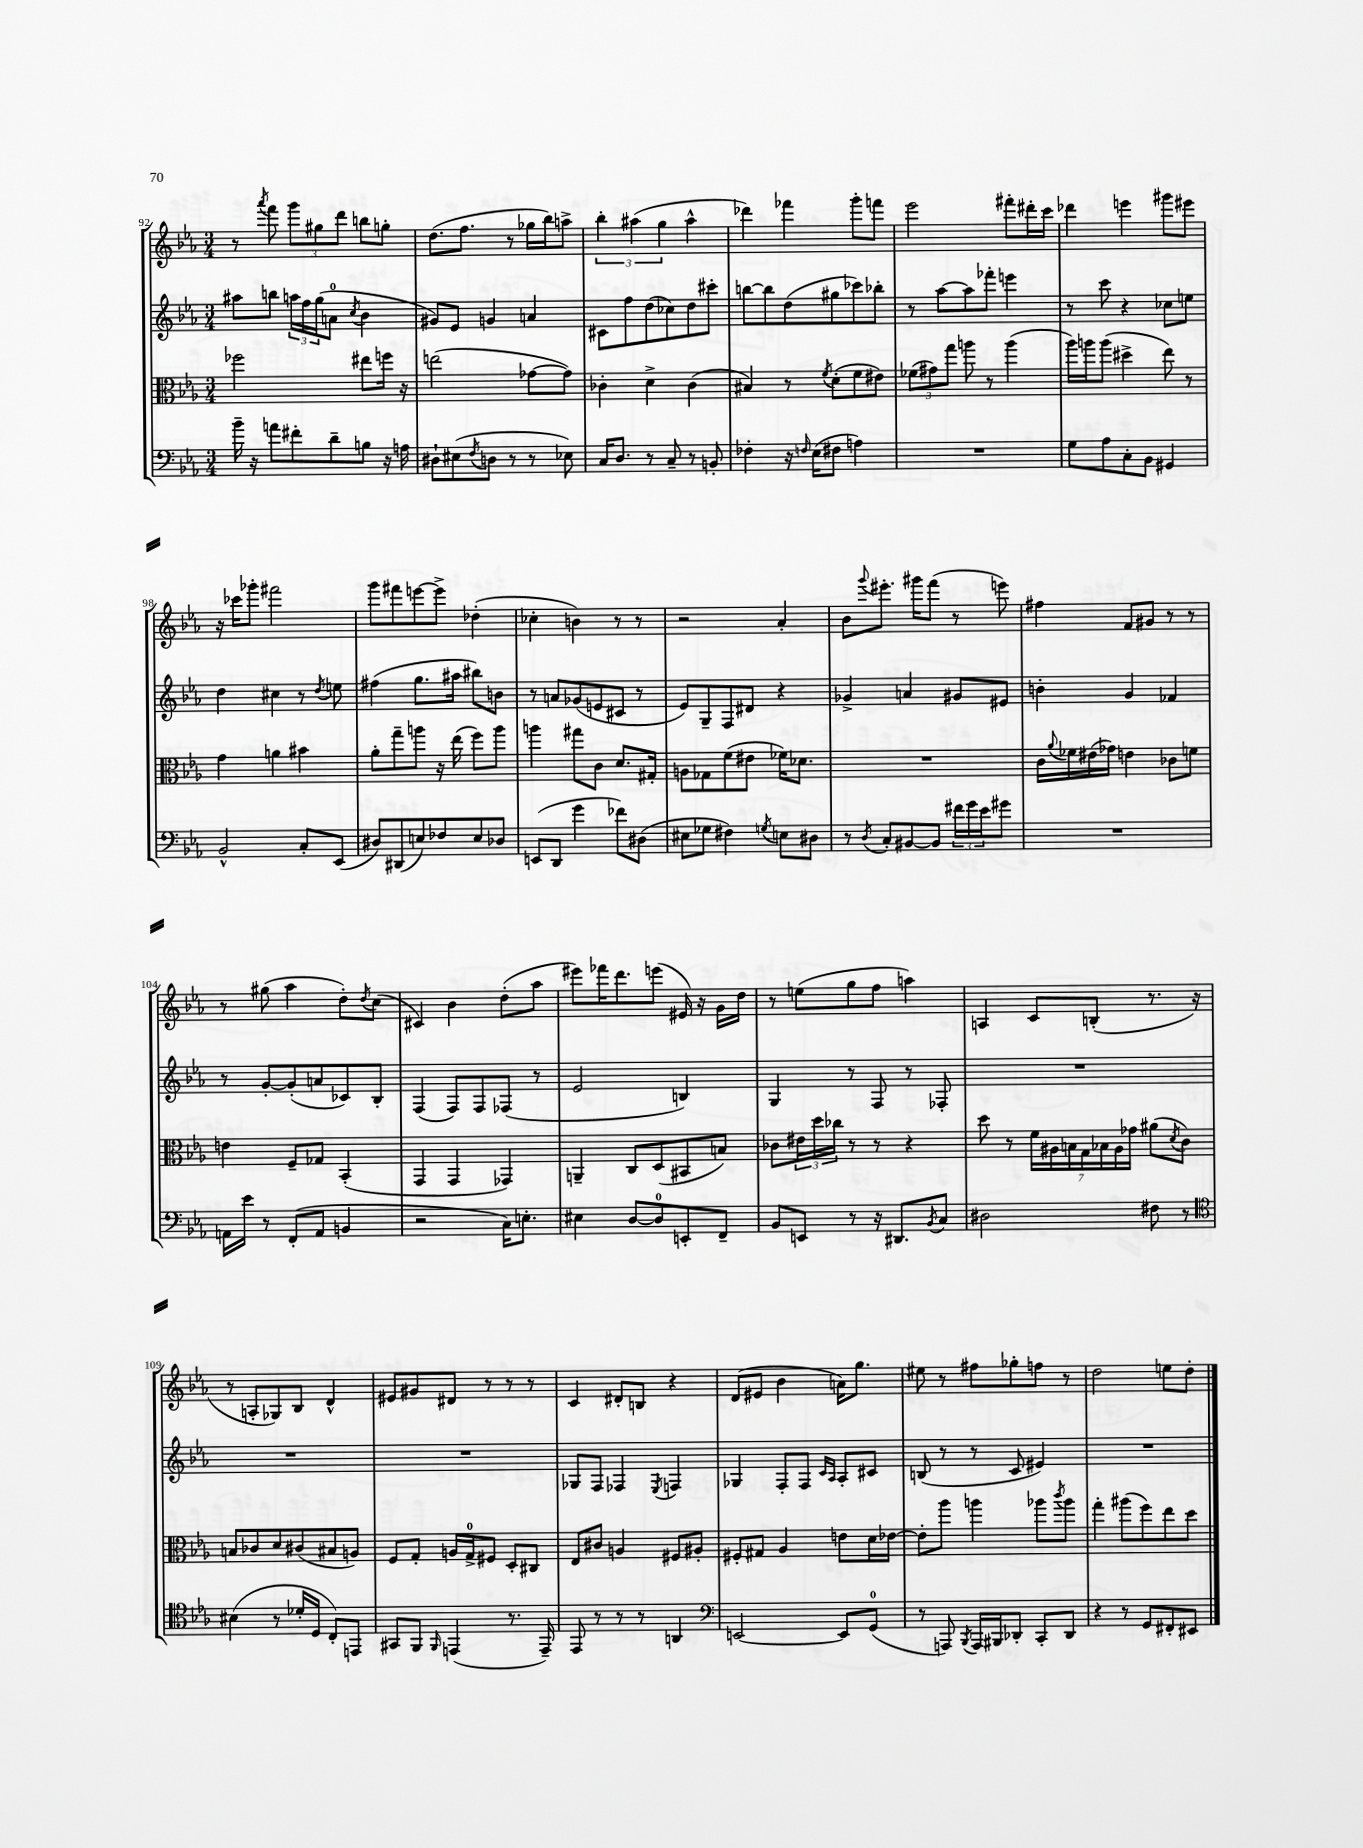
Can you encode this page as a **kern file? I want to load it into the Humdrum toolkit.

**kern	**kern	**kern	**kern
*part4	*part3	*part2	*part1
*staff4	*staff3	*staff2	*staff1
*clefF4	*clefC3	*clefG2	*clefG2
*k[b-e-a-]	*k[b-e-a-]	*k[b-e-a-]	*k[b-e-a-]
*M3/4	*M3/4	*M3/4	*M3/4
=92	=92	=92	=92
16b-~\	2ff-X\	8aa#X\L	8r
16r	.	.	.
.	.	.	8qaaa-/
8an\L	.	8bbn\J	8fff\
8f#X'\	.	24aan\LL	12ggg\L
.	.	24ff\	.
.	.	(24gg\J	12gg#X\
8d~\	.	8an\J	.
.	.	.	12ddd\J
.	.	8qcc/	.
8Bn\J	8ee#X\L	4b-\	8bbn\L
16r	16ffn\Jk	.	8ggn'\J
16An\	16r	.	.
=93	=93	=93	=93
8D#X`\L	(2een\	8g#X/L)	(8.dd\L
(8E#X\	.	8e-/J	.
.	.	.	8.ff\J
8qF/	.	.	.
8Dn\J	.	4gn/	.
8r	.	.	8r
8r	[8g-X\L	4an/	16gg-X\LL
.	.	.	16bb-\J)
8E-X\)	8g-\J])	.	8aan^\J
=94	=94	=94	=94
16C/KL	4c-X'\	8c#X\L	6bb-'\
8.D/J	.	.	.
.	.	8ff\	.
.	.	.	(6aa#X\
8r	4d^\	(8dd\	.
.	.	.	6gg\
8C~/	.	8cc-X\)	.
8r	(4c-\	8dd\	4aa#^^\
8BBn'/	.	8ccc#X'\J	.
=95	=95	=95	=95
4F-X'\	4B#X/)	[8bbn\L	4ddd-X\)
.	.	8bb\]	.
16r	8r	(8dd\	4fff-X\
16qqFn/	.	.	.
(16E-\KL	.	.	.
.	8qf/	.	.
8F#X\J	(8d'\L	8gg#X\	.
4An\)	8f\	8ccc-X\)	8ggg'\L
.	8e#X\J)	8bb-X'\J	8fffn\J
=96	=96	=96	=96
2.r	(12f-X\L	8r	2eee-\
.	12g#X\)	.	.
.	.	[8aa-\L	.
.	12gg\J	.	.
.	8aan\	8aa-\]	.
.	8r	8fff-X'\J	.
.	(4aa\	4eeen\	8fff#X'\L
.	.	.	16ddd#X'\L
.	.	.	16ccc\JJ
=97	=97	=97	=97
8G\L	16aa-\LL)	8r	4ddd-X\
.	16aan\J	.	.
8A-\	(8aa\J	8ccc\	.
8C'\	4dd#X^\	4r	4eeen\
8BB-\J	.	.	.
4GG#X/	8ee-\)	8cc-X\L	8ggg#X\L
.	8r	8een\J	8eee#X\J
!!LO:LB:g=z
=98	=98	=98	=98
2BB-^^/	4g\	4dd\	16r
.	.	.	16ccc-X\KL
.	.	.	8ggg-X'\J
.	4an\	4cc#X\	2fff#X\
8C'/L	4b#X\	8r	.
.	.	8qdd/	.
(8EE-/J	.	8een\	.
=99	=99	=99	=99
8D#X/L)	8a-'\L	(4ff#X\	8ggg\L
(8DD#X/	8gg~\	.	8fff#X\
8En/)	8aan\J	8.gg\L	[8eeen\
8F-X/	16r	.	8eee^\J]
.	(16ee-\	16aa#X\Jk	.
8E/	8ff\L)	8bb#X\L)	(4dd-X'\
8D-X/J	8aa\J	8bn\J	.
=100	=100	=100	=100
(8EEn/L	4aan\	8r	4cc-X'\
8DD/J	.	8an/L	.
4g\	8gg#X\L	(8g-X/	4bn\)
.	8c\J	8en/	.
8f-X\L)	8.d/L	8c#X/J	8r
(8D#X\J	.	8r	8r
.	16G#X'/Jk	.	.
=101	=101	=101	=101
8E#X\L	8An\L	8e-/L)	2r
8G-X\J	8G-X\	8G~/	.
4F#X\)	(8f\	8F/	.
.	8e#X\J	8d#X/J	.
8qGn/	.	.	.
8En\L	16f-X\KL)	4r	4a-'/
.	8.d-X\J	.	.
8D#X\J	.	.	.
=102	=102	=102	=102
8r	2.r	4g-X^/	8b-\L
8qD/	.	.	8qqggg/
8C'/L	.	.	8.eee#X'\J
[8BB#X/	.	4an/	.
.	.	.	16ggg#X\KL
8BB#/J]	.	.	(8fff\J
24f#X\LL	.	8g#X/L	8r
24g\	.	.	.
24e-\J	.	.	.
8g#X\J	.	8e#X/J	8eeen\)
=103	=103	=103	=103
2.r	16c\LL	4bn'\	4ff#X\
.	8qqa-/	.	.
.	16f-X\	.	.
.	(16e#X\	.	.
.	16g-X\JJ)	.	.
.	4en\	4g/	8f/L
.	.	.	8g#X/J
.	8c-X\L	4f-X/	8r
.	8fn\J	.	8r
!!LO:LB:g=z
=104	=104	=104	=104
16AAn\LL	4en\	8r	8r
16e-\JJ	.	.	.
8r	.	[8g'/L	(8gg#X\
(8FF'/L	8F~/L	(8g'/]	4aa-\
8AA/J	8G-X/J	8an/	.
4BBn/	(4BB-'/	8c-X/)	8dd'\L)
.	.	.	8qdd/
.	.	8B-'/J	(8cc\J
=105	=105	=105	=105
2r	4GG/	(4F/	4c#X/)
.	4GG/	8F/L)	4b-\
.	.	8F/	.
16C\KL)	4GG-X/)	(8F-X/J	(8dd'\L
8.En'\J	.	.	.
.	.	8r	8aa-\J
=106	=106	=106	=106
4E#X\	4AAn~/	2e-/	8eee#X\L)
.	.	.	16fff-X\K
.	.	.	8.ddd\
[8D/L	8C/L	.	.
8D/]	(8D/	.	(8eeen\J
8EEn'/	8BB#X/	4Bn/)	16e#X/)
.	.	.	16r
8FF~/J	8Bn/J)	.	16g\LL
.	.	.	16dd\JJ
=107	=107	=107	=107
8BB-/L	8c-X\L	4G/	8r
8EEn/J	24e#X\L	.	(8een\L
.	24dd\	.	.
.	24cc-X\JJ	.	.
8r	8r	8r	8gg\
16r	8r	8F/	8ff\J
8.DD#X/L	.	.	.
.	4r	8r	4aan\)
8qBB-/	.	.	.
8C/J	.	8F-X'/	.
=108	=108	=108	=108
2D#X\	8dd\	2.r	4An/
.	8r	.	.
.	28f\LL	.	8c/L
.	28A#X\	.	.
.	28Bn\	.	.
.	28G\	.	.
.	.	.	(8Bn'/J
.	28B-X\	.	.
.	28A#\	.	.
.	28g-X\JJ	.	.
8F#X\	(8a#X\L	.	8.r
.	8qd/	.	.
8r	8c\J)	.	.
.	.	.	16r
!!LO:LB:g=z
=109	=109	=109	=109
*clefC4	*	*	*
(4B#X\	8Bn/L	2.r	8r
.	8c-X/	.	8An'/L
8r	8d/	.	8G-X/)
16d-X'/LL	(8c#X/	.	8B-/J
16D/JJ	.	.	.
8C'/L)	8B#X/	.	4d^^/
8EEn/J	8An/J)	.	.
=110	=110	=110	=110
8GG#X/L	8F/L	2.r	8e#X/L
8FF/J	8G'/J	.	8g#X/
16qqFF/	.	.	.
(4EEn/	16An/LL	.	8d#X/J
.	16G^/J	.	.
.	8F#X/J	.	8r
8.r	8D'/L	.	8r
.	8C#X/J	.	8r
16EE~/)	.	.	.
=111	=111	=111	=111
8EE-/	8E-/L	8G-X/L	4c/
8r	8c#X/J	8F/J	.
8r	4An/	4F-X/	8d#X'/L
8r	.	.	8Bn/J
.	.	8qE-/	.
4AAn/	8F#X/L	4Fn/	4r
.	8A#X'/J	.	.
=112	=112	=112	=112
*clefF4	*	*	*
[2EEn/	8F#X'/L	4G-X/	(8d/L
.	8G#X/J	.	8e#X/J
.	4A-/	8F'/L	4b-\
.	.	8F/J	.
.	.	16qqc/LL	.
.	.	16qqA-/JJ	.
8EE/L]	8en\L	8A-'/L	16an\KL)
.	.	.	8.gg\J
(8GG/J	16d\L	8c#X/J	.
.	[16e-X\JJ	.	.
=113	=113	=113	=113
8r	8e-'\L]	(8Bn/	8ee#X\
8AAAn/)	8aa-\J	8r	8r
8qBBB-/	.	.	.
16AAA/LL	4aan\	8r	8ff#X\L
16BBB#X/J	.	.	.
8DD-X'/J	.	8c/	8gg-X'\
8CC'/L	8aa-X\L	4e#X/)	8ffn\J
.	8qccc/	.	.
8DD-/J	8aa-\J	.	8r
=114	=114	=114	=114
4r	4gg'\	2.r	2dd\
8r	(8aa#X\L	.	.
8GG/L	8ff\)	.	.
8FF#X'/	8ee-\	.	8een\L
8EE#X/J	8dd\J	.	8dd'\J
==	==	==	==
*-	*-	*-	*-
